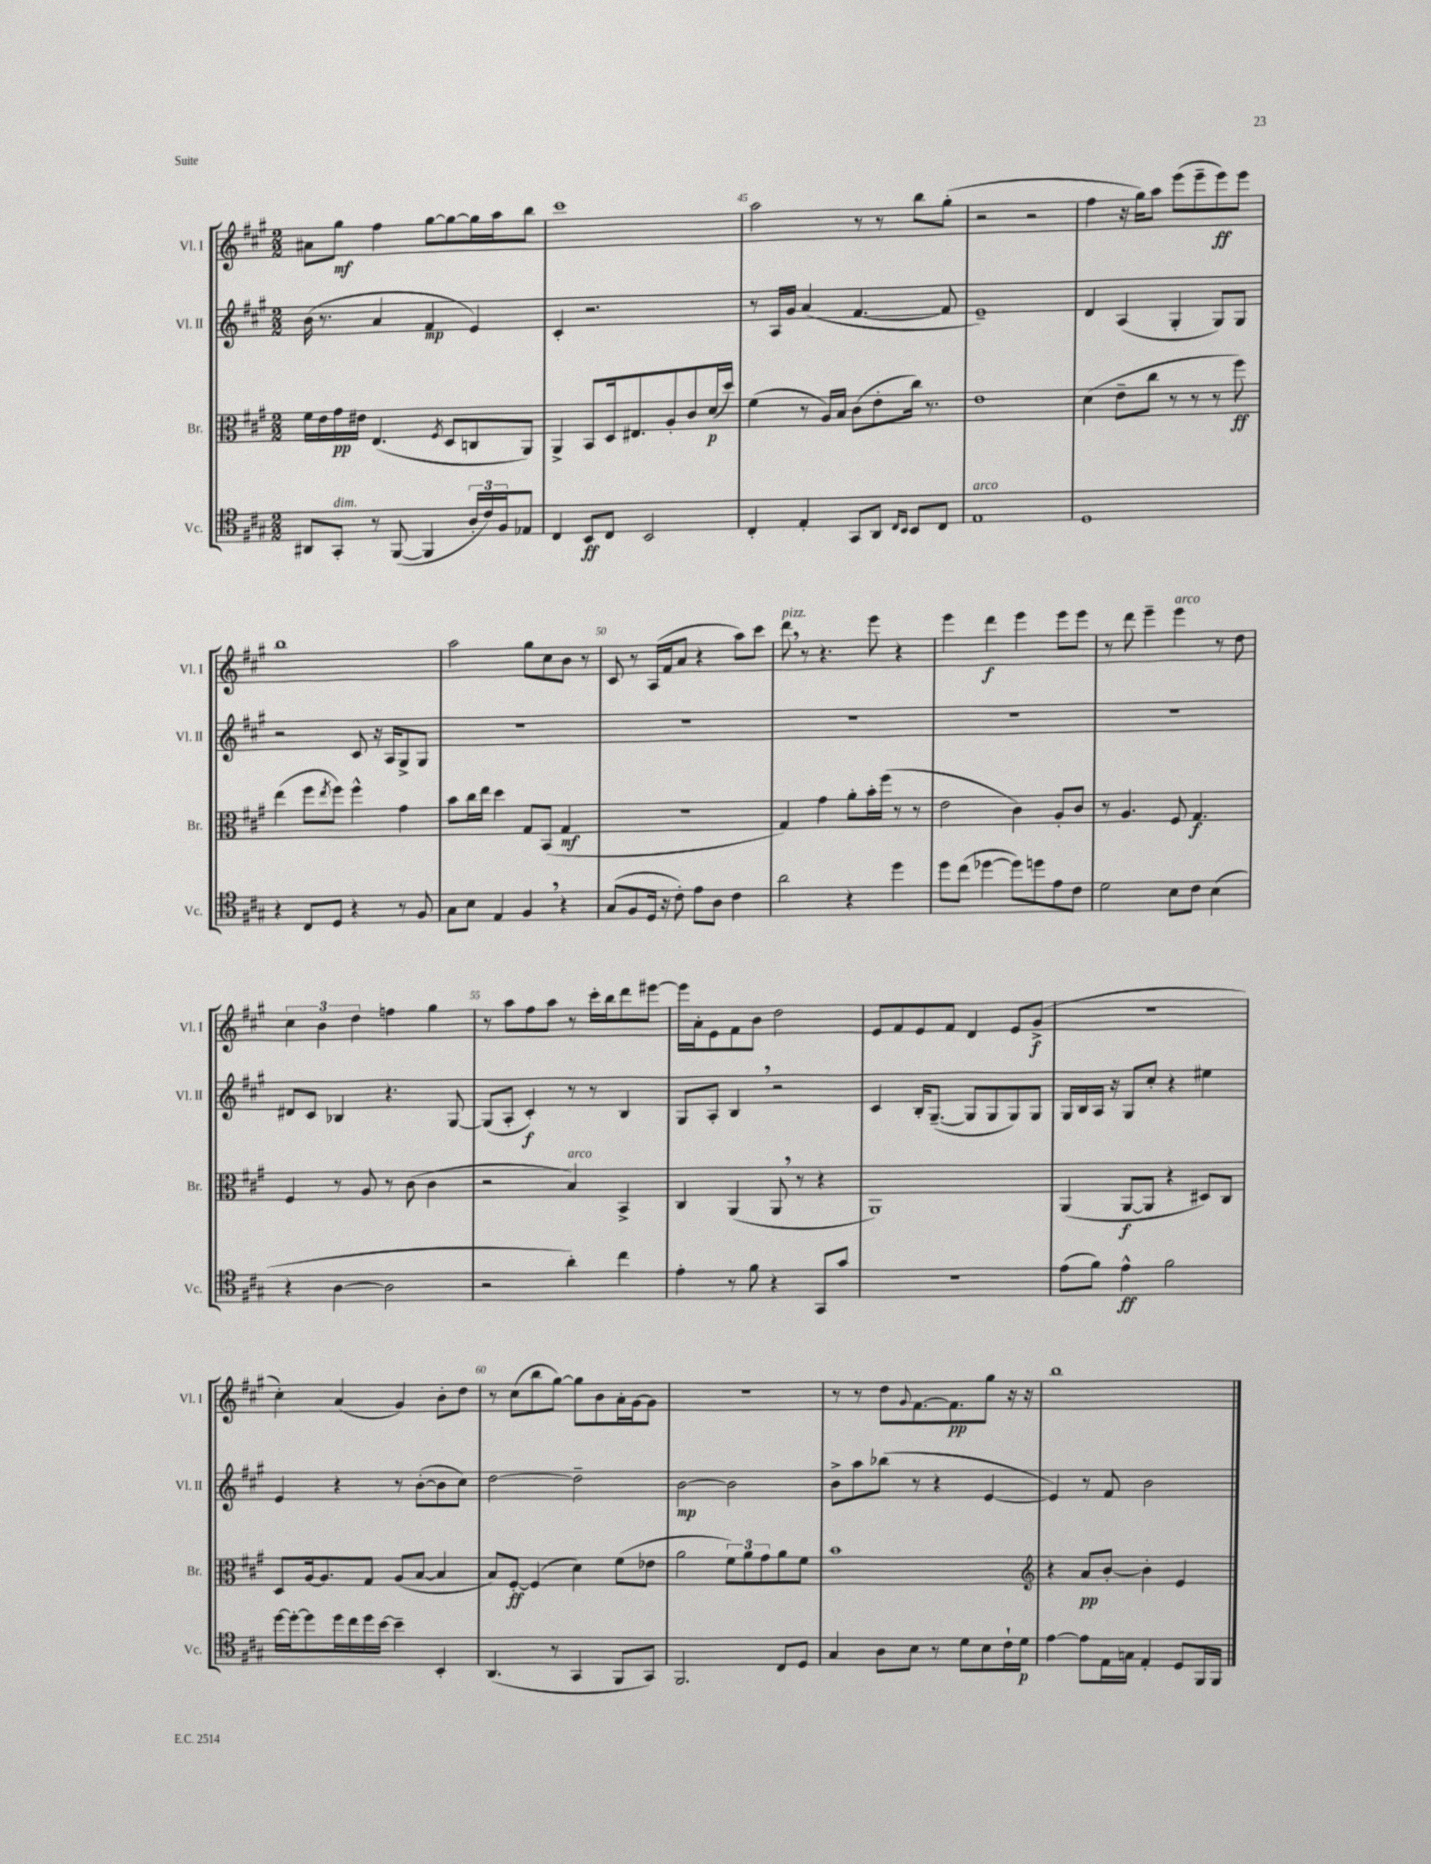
<<
\new StaffGroup <<
\new Staff = "s0" \with { instrumentName = "Vl. I" shortInstrumentName = "Vl. I" } {
    \clef treble \key a \major \numericTimeSignature \time 2/2
    ais'8 gis''8\mf fis''4 gis''8~ gis''8~ gis''16 a''16 b''8 |
    cis'''1 |
    a''2 r8 r8 b''8 gis''8-.( |
    r2 r2 |
    fis''4 r16 gis''16) a''8 e'''8( e'''8-- e'''8\ff) e'''8 |
    b''1 |
    a''2 gis''8 cis''8 b'8 r8 |
    cis'8 r8 a16( fis'16 a'8 r4 a''8) cis'''8 |
    d'''8^\markup { \italic "pizz." } \breathe r8 r4. e'''8 r4 |
    e'''4 d'''4\f e'''4 e'''8 e'''8 |
    r8 d'''8 e'''4-- e'''4^\markup { \italic "arco" } r8 d''8 |
    \tuplet 3/2 { cis''4 b'4 d''4 } f''4 gis''4 |
    r8 a''8 fis''8 a''8 r8 cis'''16-. b''16 d'''8 eis'''8~ |
    eis'''16 a'16-. e'8 fis'8 b'8 d''2 |
    e'8 fis'8 e'8 fis'8 d'4 e'8 gis'8->\f( |
    R1 |
    cis''4-.) a'4( gis'4) b'8-. d''8 |
    r8 cis''8( b''8 gis''8~) gis''8 b'8 a'16-. gis'16~ gis'8 |
    r1 |
    r8 r8 d''8 \appoggiatura { gis'8 } fis'8.~ fis'8.\pp gis''8 r16 r16 |
    b''1 \bar "|." |
}
\new Staff = "s1" \with { instrumentName = "Vl. II" shortInstrumentName = "Vl. II" } {
    \clef treble \key a \major \numericTimeSignature \time 2/2
    b'16( r8. a'4 fis'4\mp e'4) |
    cis'4-. r2. |
    r8 a16 gis'16 a'4( fis'4.~ fis'8 |
    e'1--) |
    d'4 a4( gis4-. gis8) gis8 |
    r2 cis'8 r16 a16 gis8-> gis8 |
    R1 |
    R1 |
    R1 |
    R1 |
    R1 |
    dis'8 cis'8 bes4 r4. gis8~ |
    gis8( a8-. cis'4-.\f) r8 r8 b4 |
    gis8 a8-. b4 \breathe r2 |
    cis'4 b16-. gis8.~--( gis8 gis8 gis8) gis8 |
    gis16 b16 a16 r16 gis8 cis''8-. r4 eis''4 |
    e'4 r4 r8 b'8~-.( b'8 cis''8) |
    d''2~ d''2-- |
    b'2~\mp b'2 |
    b'8-> a''8 bes''8( r8 r4 e'4~ |
    e'4) r8 fis'8 b'2 \bar "|." |
}
\new Staff = "s2" \with { instrumentName = "Br." shortInstrumentName = "Br." } {
    \clef alto \key a \major \numericTimeSignature \time 2/2
    fis'16 e'16 gis'16\pp eis'16 e4.( \acciaccatura { fis8 } d8 c8 a,8) |
    a,4-> b,8 d16 eis8. a8-. cis'8 d'16\p( d''16) |
    fis'4( r8 a16) b16 cis'8( e'8-. cis''16) r8. |
    e'1 |
    d'4( e'8-- cis''8 r8 r8 r8 fis''8\ff) |
    e''4( fis''8 \acciaccatura { e''8 } fis''8) fis''4-^ gis'4 |
    b'8 cis''16 e''16 d''4 gis8 b,8( gis4\mf |
    r1 |
    gis4) gis'4 a'8-. b'16-. fis''16( r8 r8 |
    e'2 cis'4) a8-. cis'8 |
    r8 a4. fis8 gis4.\f |
    fis4 r8 a8 r8 cis'8( cis'4 |
    r2 b4^\markup { \italic "arco" }) b,4-> |
    cis4 a,4( a,8 \breathe r8 r4 |
    a,1) |
    a,4( a,8~\f a,8 r4 dis8) cis8 |
    d8 a16~ a8. gis8 a8( b8~ b4 |
    b8) fis8~-.\ff fis4( d'4) fis'8( ees'8 |
    a'2 \tuplet 3/2 { fis'8) a'8 gis'8 } a'8 fis'8 |
    b'1 |
    \clef treble r4 a'8\pp b'8~-. b'4-. e'4 \bar "|." |
}
\new Staff = "s3" \with { instrumentName = "Vc." shortInstrumentName = "Vc." } {
    \clef tenor \key a \major \numericTimeSignature \time 2/2
    ais,8 gis,8-.^\markup { \italic "dim." } r8 fis,8~( fis,4 \tuplet 3/2 { a16-. cis'16) fis16 } ees8 |
    cis4 b,8\ff cis8 b,2 |
    cis4-. e4-. gis,8 a,8 \grace { cis16 b,16 } b,8 cis8 |
    e1^\markup { \italic "arco" } |
    d1 |
    r4 cis8 d8 r4 r8 fis8 |
    gis8 b8 e4 fis4 \breathe r4 |
    gis8( fis8 d16 r16 cis'8-.) e'8 a8 cis'4 |
    a'2 r4 d''4 |
    d''8 cis''8( des''4~ des''8) d''8 e'8 cis'8 |
    d'2 b8 cis'8 b4( |
    r4 a4~ a2 |
    r2 a'4-.) cis''4 |
    e'4-. r8 fis'8 r4 gis,8 gis'8 |
    r1 |
    e'8( fis'8) e'4-^\ff fis'2 |
    d''16~ d''16~-. d''8 d''16 cis''16 d''16 b'16~ b'4-- b,4-. |
    a,4.( r8 gis,4 fis,8 gis,8) |
    fis,2. cis8 d8 |
    gis4 a8 b8 r8 d'8 b8 cis'16-! d'16\p |
    e'4~ e'8 e16 g16 e4-. d8 fis,16 fis,16 \bar "|." |
}
>>
>>
\layout { \context { \Score currentBarNumber = #43 \override BarNumber.break-visibility = ##(#f #t #t) barNumberVisibility = #(every-nth-bar-number-visible 5) } }
